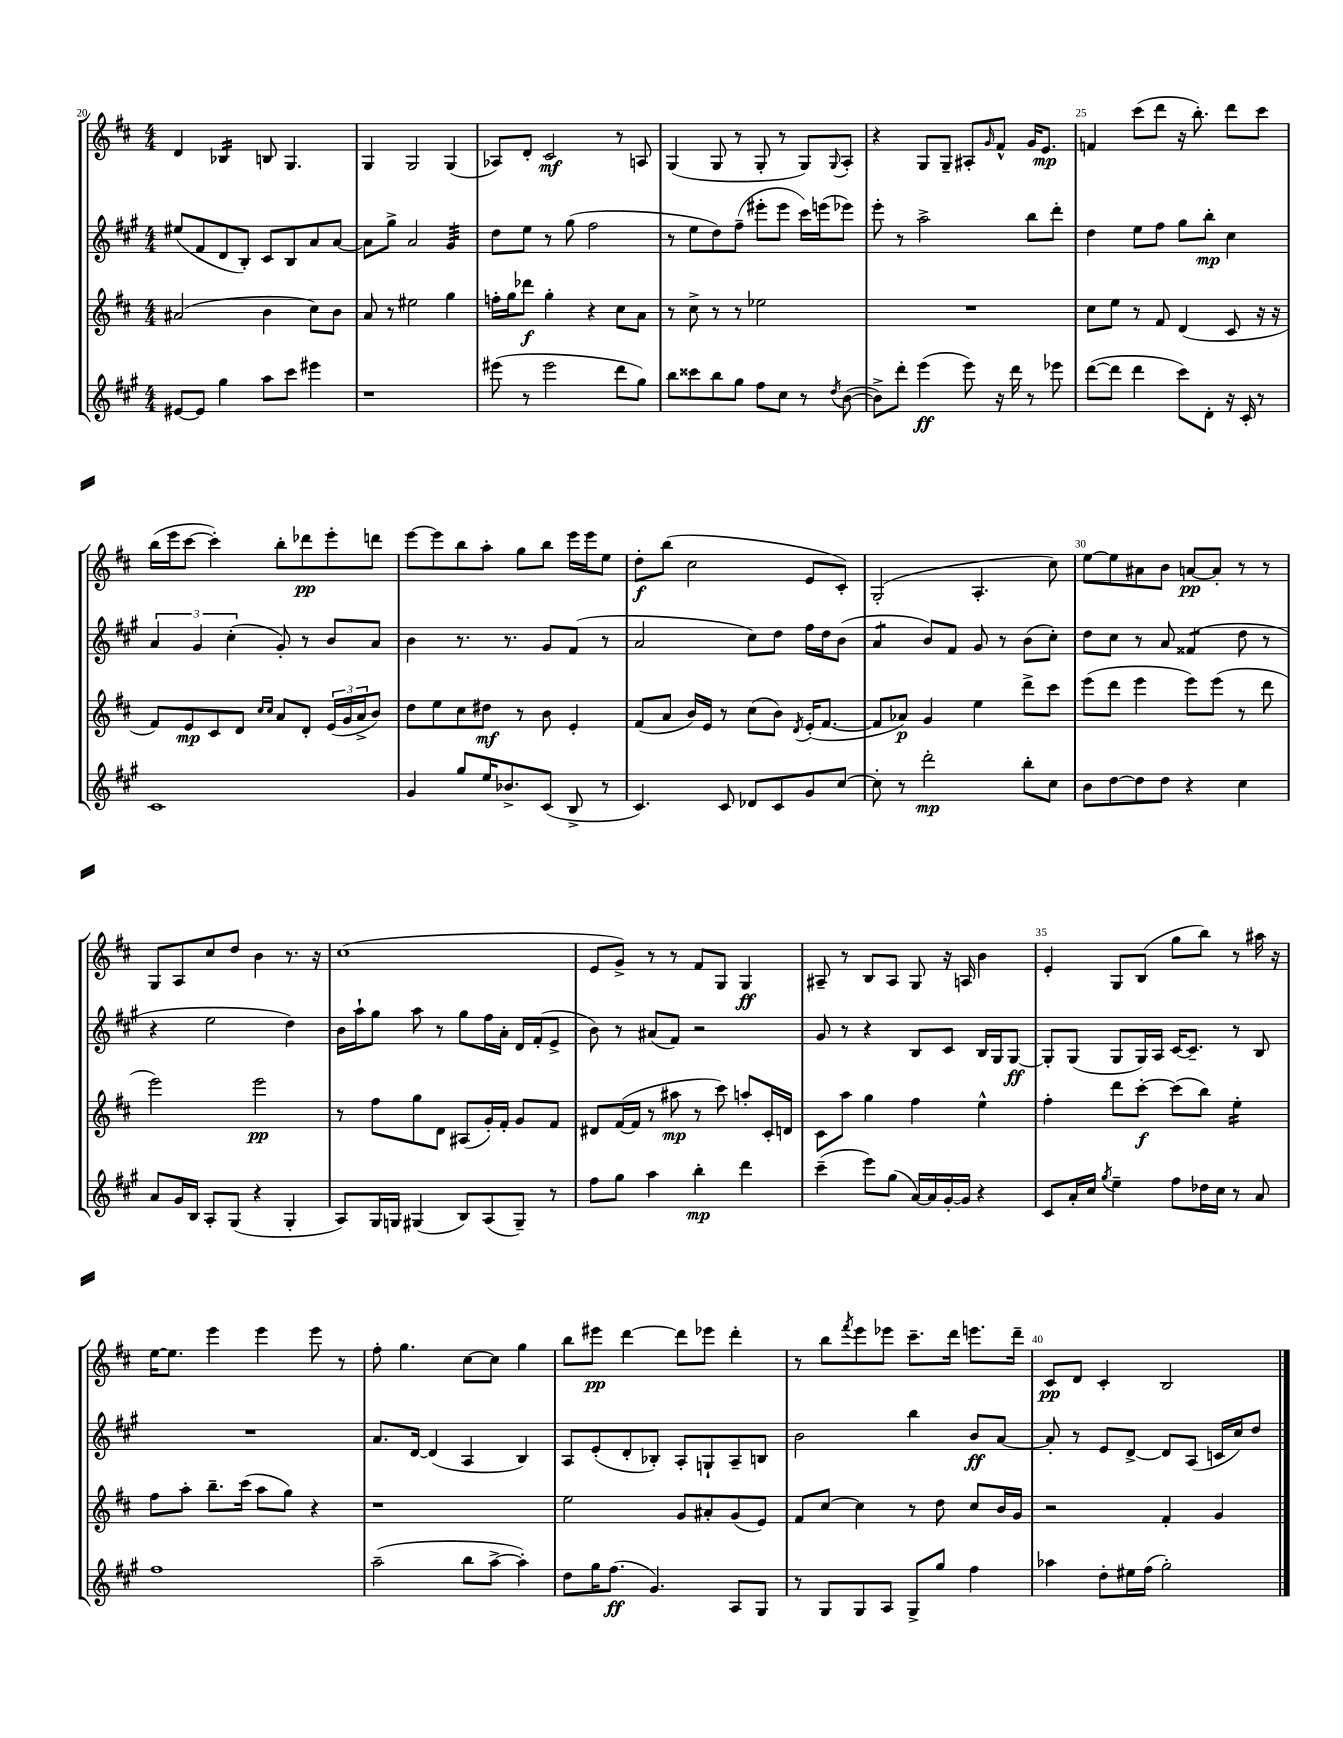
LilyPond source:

<<
\new StaffGroup <<
\new Staff = "s0" {
    \clef treble \key d \major \numericTimeSignature \time 4/4
    d'4 bes4:16 b8 g4. |
    g4 g2 g4( |
    aes8) d'8-. cis'2\mf r8 a8 |
    g4( g8 r8 g8-. r8 g8) \appoggiatura { g8 } a8-. |
    r4 g8 g8-- ais8-. \grace { g'16 } fis'8-^ g'16 e'8.\mp |
    f'4 cis'''8( d'''8 r16 b''8.-.) d'''8 cis'''8 |
    b''16( e'''16 cis'''8~ cis'''4-.) b''8-. des'''8\pp e'''8-. d'''8 |
    e'''8~ e'''8 b''8 a''8-. g''8 b''8 e'''16 e'''16 e''8 |
    d''8-.\f b''8( cis''2 e'8 cis'8-.) |
    g2-.( a4.-. cis''8) |
    e''8~ e''8 ais'8 b'8 a'8~\pp a'8-. r8 r8 |
    g8 a8 cis''8 d''8 b'4 r8. r16 |
    cis''1( |
    e'8 g'8->) r8 r8 fis'8 g8 g4\ff |
    ais8-- r8 b8 ais8 g8 r16 a16 b'4 |
    e'4-. g8 b8( g''8 b''8) r8 ais''16 r16 |
    e''16~ e''8. e'''4 e'''4 e'''8 r8 |
    fis''8-. g''4. cis''8~ cis''8 g''4 |
    b''8 eis'''8\pp d'''4~ d'''8 ees'''8 d'''4-. |
    r8 b''8 \acciaccatura { fis'''8 } e'''8 ees'''8 cis'''8.-- d'''16 e'''8. d'''16-- |
    cis'8\pp d'8 cis'4-. b2 \bar "|." |
}
\new Staff = "s1" {
    \clef treble \key a \major \numericTimeSignature \time 4/4
    eis''8( fis'8 d'8 b8-.) cis'8 b8 a'8 a'8~ |
    a'8 gis''8-> a'2 gis'4:32 |
    d''8 e''8 r8 gis''8( fis''2 |
    r8 e''8 d''8) fis''8--( eis'''8-. eis'''8 cis'''16) e'''16( ees'''8) |
    e'''8-. r8 a''2-> b''8 d'''8-. |
    d''4 e''8 fis''8 gis''8 b''8-.\mp cis''4 |
    \tuplet 3/2 { a'4 gis'4 cis''4-.( } gis'8-.) r8 b'8 a'8 |
    b'4 r8. r8. gis'8 fis'8( r8 |
    a'2 cis''8) d''8 fis''16 d''16 b'8( |
    a'4:8 b'8) fis'8 gis'8 r8 b'8( cis''8-.) |
    d''8 cis''8 r8 a'8 fisis'4:8( d''8 r8 |
    r4 e''2 d''4) |
    b'16 a''16-! gis''8 a''8 r8 gis''8 fis''16 a'16-. d'16 fis'16-.( e'8-> |
    b'8) r8 ais'8( fis'8) r2 |
    gis'8 r8 r4 b8 cis'8 b16 gis16 gis8~\ff |
    gis8-. gis8( gis8 gis16) a16 cis'16~ cis'8.-- r8 b8 |
    R1 |
    a'8. d'16~ d'4( a4 b4) |
    a8 e'8-.( d'8-. bes8-.) a8-. g8-! a8-- b8 |
    b'2 b''4 b'8\ff a'8~ |
    a'8-. r8 e'8 d'8~-> d'8 a8( c'16 cis''16) d''8 \bar "|." |
}
\new Staff = "s2" {
    \clef treble \key d \major \numericTimeSignature \time 4/4
    ais'2( b'4 cis''8) b'8 |
    a'8 r8 eis''2 g''4 |
    f''16-. g''16 des'''8\f g''4-. r4 cis''8 a'8 |
    r8 cis''8-> r8 r8 ees''2 |
    R1 |
    cis''8 e''8 r8 fis'8 d'4( cis'8 r16 r16 |
    fis'8) e'8\mp cis'8 d'8 \grace { cis''16 cis''16 } a'8 d'8-. \tuplet 3/2 { e'16( g'16 a'16-> } b'8) |
    d''8 e''8 cis''8 dis''8\mf r8 b'8 e'4-. |
    fis'8( a'8 b'16) e'16 r8 cis''8( b'8) \acciaccatura { d'8 } e'16-.( fis'8.~ |
    fis'8 aes'8\p) g'4 e''4 d'''8-> cis'''8 |
    e'''8( d'''8 e'''4 e'''8) e'''8( r8 d'''8 |
    e'''2) e'''2\pp |
    r8 fis''8 g''8 d'8 ais8( g'16-.) fis'16-. g'8 fis'8 |
    dis'8 fis'16~( fis'16 r8 ais''8\mp r8 cis'''8) a''8-. cis'16-. d'16 |
    cis'8 a''8 g''4 fis''4 e''4-^ |
    fis''4-. d'''8 cis'''8~-.\f cis'''8( b''8) e''4:16-. |
    fis''8 a''8-. b''8.-- cis'''16( a''8 g''8) r4 |
    r1 |
    e''2 g'8 ais'8-. g'8( e'8) |
    fis'8 cis''8~ cis''4 r8 d''8 cis''8 b'16 g'16 |
    r2 fis'4-. g'4 \bar "|." |
}
\new Staff = "s3" {
    \clef treble \key a \major \numericTimeSignature \time 4/4
    eis'8~ eis'8 gis''4 a''8 cis'''8 eis'''4 |
    r1 |
    eis'''8( r8 eis'''2 d'''8 gis''8) |
    b''8 cisis'''8 b''8 gis''8 fis''8 cis''8 r8 \acciaccatura { d''8 } b'8~( |
    b'8->) d'''8-. e'''4\ff( e'''8) r16 d'''16 r8 ees'''8 |
    d'''8~( d'''8 d'''4 cis'''8) d'8-. r16 cis'16-. r8 |
    cis'1 |
    gis'4 gis''8 e''16 bes'8.-> cis'8( b8-> r8 |
    cis'4.) cis'8 des'8 cis'8 gis'8 cis''8~ |
    cis''8-. r8 d'''2-.\mp b''8-. cis''8 |
    b'8 d''8~ d''8 d''8 r4 cis''4 |
    a'8 gis'16 b16 a8-. gis8( r4 gis4-. |
    a8) gis16 g16 gis4( b8) a8( gis8--) r8 |
    fis''8 gis''8 a''4 b''4-.\mp d'''4 |
    cis'''4--( e'''8) gis''8( a'16~) a'16 gis'16~-. gis'16 r4 |
    cis'8 a'16-. cis''16 \acciaccatura { gis''8 } e''4-- fis''8 des''16 cis''16 r8 a'8 |
    fis''1 |
    a''2--( b''8 a''8~-> a''4-.) |
    d''8 gis''16 fis''8.\ff( gis'4.) a8 gis8 |
    r8 gis8 gis8 a8 gis8-> gis''8 fis''4 |
    aes''4 d''8-. eis''16 fis''16( gis''2-.) \bar "|." |
}
>>
>>
\layout { \context { \Score currentBarNumber = #20 \override BarNumber.break-visibility = ##(#f #t #t) barNumberVisibility = #(every-nth-bar-number-visible 5) } }
